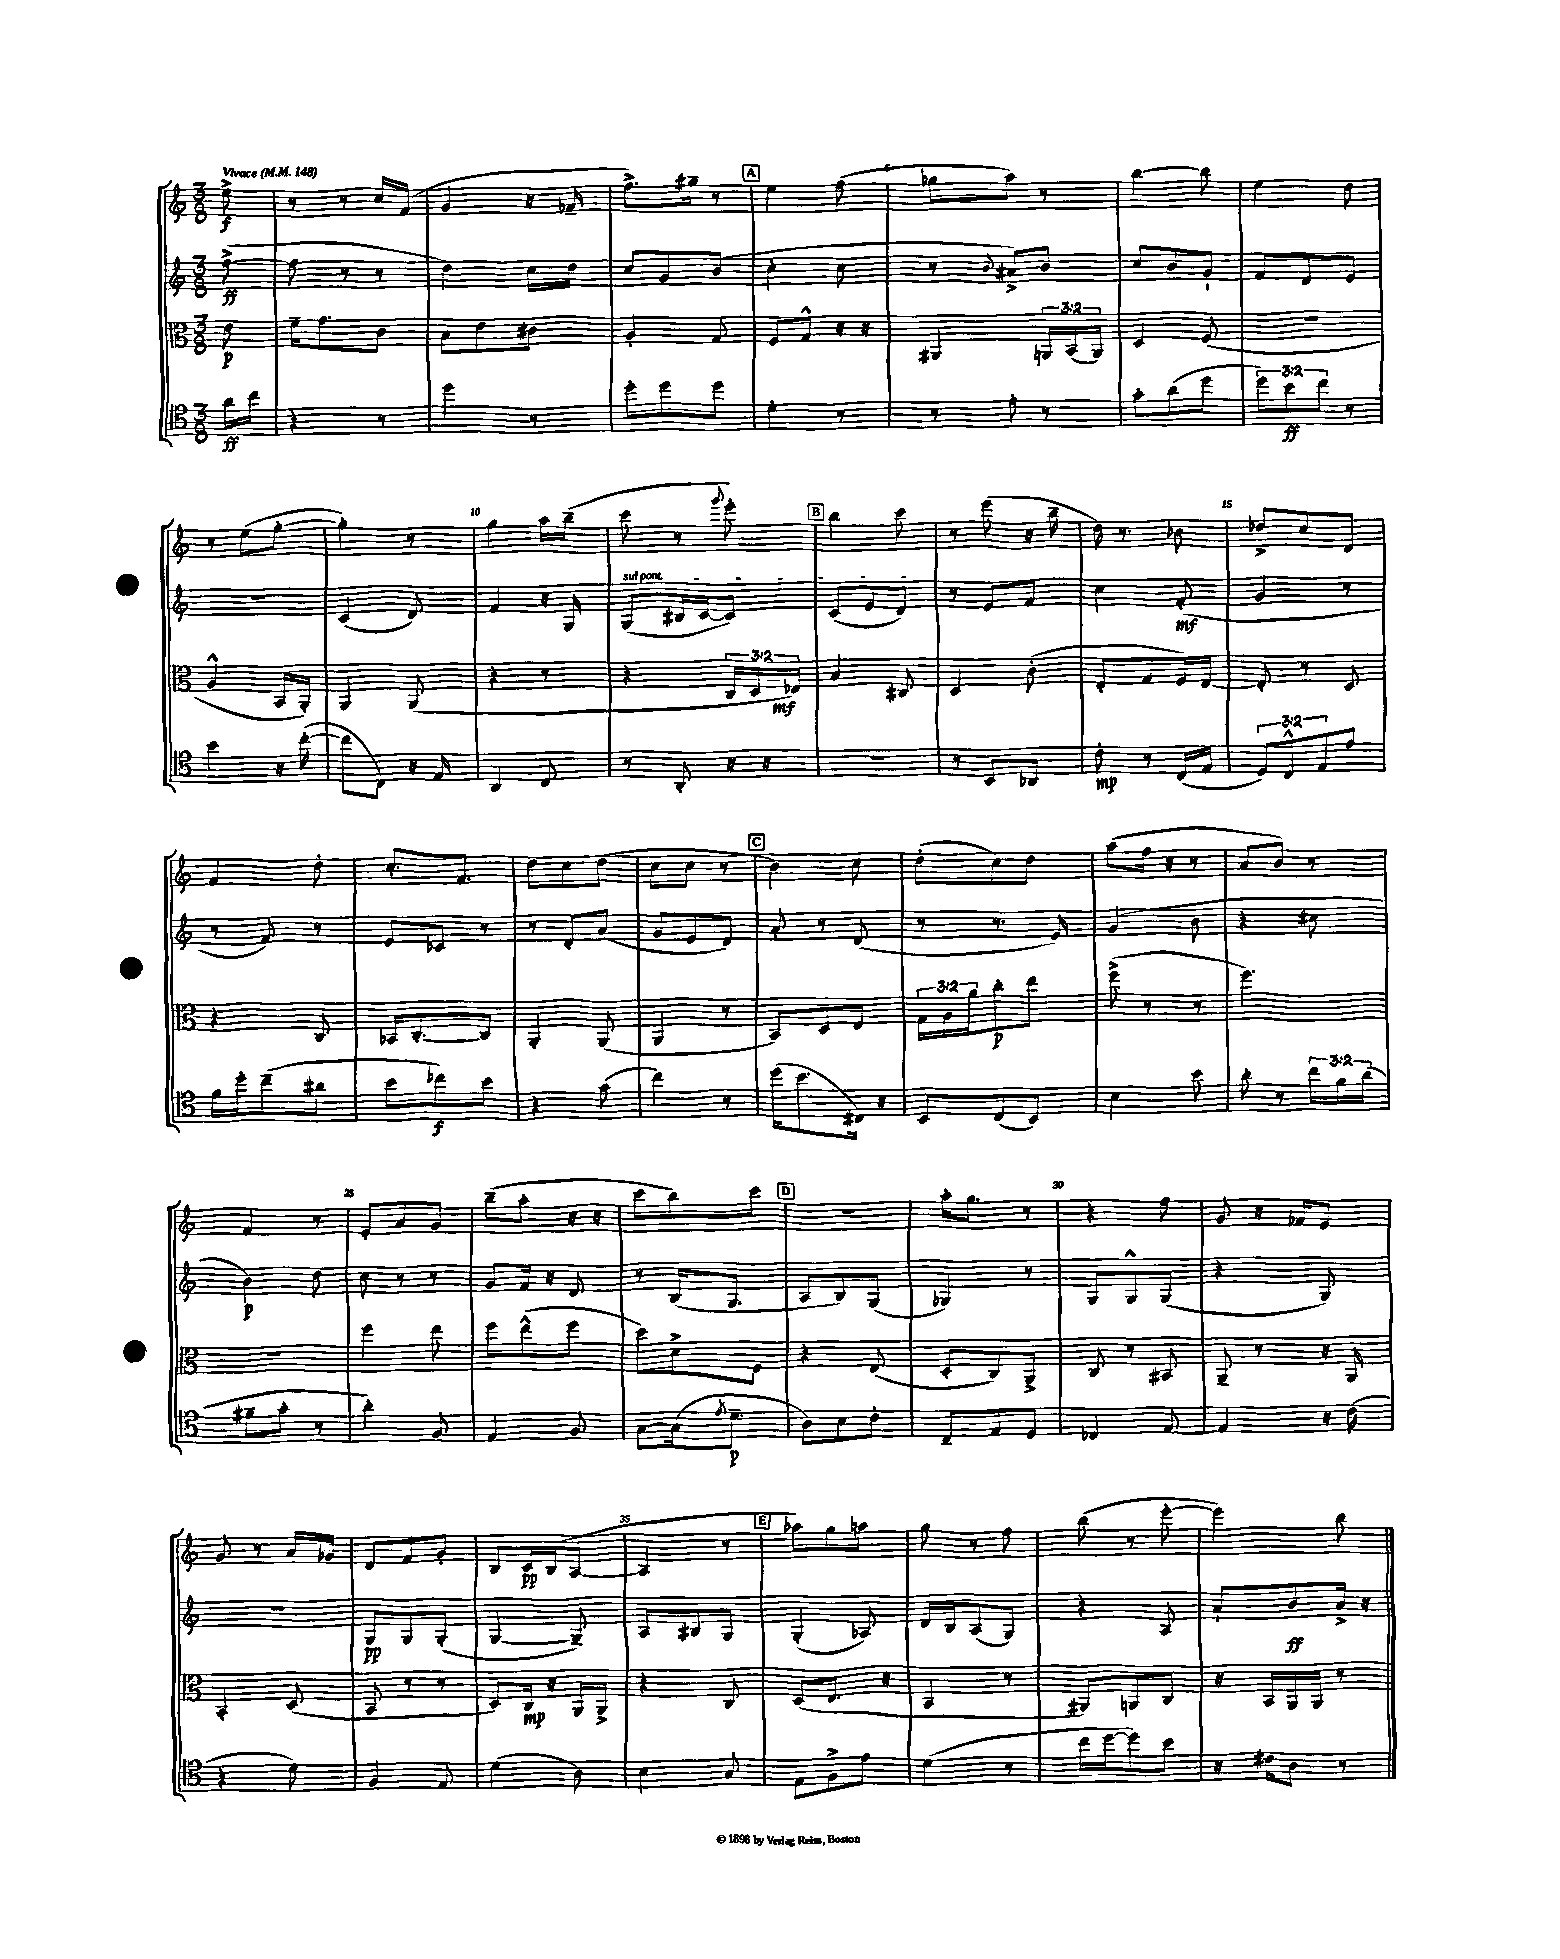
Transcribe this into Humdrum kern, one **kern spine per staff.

**kern	**kern	**kern	**kern
*staff4	*staff3	*staff2	*staff1
*clefC4	*clefC3	*clefG2	*clefG2
*k[]	*k[]	*k[]	*k[]
*M3/8	*M3/8	*M3/8	*M3/8
*MM148	*MM148	*MM148	*MM148
16a	8e	([8ff^	8ee^
16cc	.	.	.
=	=	=	=
4r	16f~	8ff]	8r
.	8.g	.	.
.	.	8r	8r
8r	8c	8r	16cc
.	.	.	(16f
=	=	=	=
4dd	8B	4dd)	4g
.	8e	.	.
8r	8c#	16cc	16r
.	.	16dd	16f-~
=	=	=	=
8dd'	4A'	8cc	8.ff^)
8dd	.	8g	.
.	.	.	16gg#~
8dd	8G	(8b	8r
=	=	=	=
4d'	8F	4cc'	4ee
.	8G^^	.	.
8r	16r	8cc	(8ff
.	16r	.	.
=	=	=	=
8r	4AA#	8r	8gg-
.	.	8qqb	.
8e'	.	8a#^)	8aa)
8r	24AA	8b	8r
.	(24BB	.	.
.	24AA)	.	.
=	=	=	=
8g'	4D	8cc	[4bb
(8a	.	8b	.
8dd	(8F	8g`	8bb]
=	=	=	=
12dd)	4.r	8f	4ee
12b	.	.	.
.	.	8d	.
12cc	.	.	.
8r	.	8e	8dd
=	=	=	=
4b	4A^^	4.r	8r
.	.	.	(8ee
16r	16BB	.	[8gg'
([16cc'	16AA')	.	.
=	=	=	=
8cc]	4AA	(4c	4gg'])
8C)	.	.	.
16r	(8AA	8d)	8r
16E	.	.	.
=	=	=	=
4AA	4r	4f	4gg
8C	8r	16r	16aa
.	.	16G	(16bb~
=	=	=	=
8r	4r	(8G	8ccc
8AA'	.	16B#	8r
.	.	[16c	.
.	.	.	8qqggg
16r	24C	8c])	8eee')
.	24D	.	.
16r	.	.	.
.	24E-)	.	.
=	=	=	=
4.r	4B	(8c	4bb
.	.	8e	.
.	8C#	8d)	8ccc
=	=	=	=
8r	4D	8r	8r
8BB	.	8e	(8eee
8AA-	(8c'	8f	16r
.	.	.	16bb~
=	=	=	=
8c'	8E'	4cc	16dd)
.	.	.	8.r
8r	8G	.	.
(16C	16F)	(8f'	8b-
16E	[16E	.	.
=	=	=	=
12D)	8E']	4g	8dd-^
12C^^	.	.	.
.	8r	.	8cc
12E	.	.	.
8e	8D	8r	8d
=	=	=	=
16f	4r	8r	4f
16dd'	.	.	.
(8cc~	.	8f)	.
8a#	8C	8r	8dd'
=	=	=	=
8b	16BB-	8e	8.cc'
.	[8.C'	.	.
8cc-)	.	8c-	.
.	.	.	8.f
8b	8C]	8r	.
=	=	=	=
4r	4AA'	8r	8dd
.	.	8d'	8cc
(8g	(8AA	(8a	(8dd
=	=	=	=
4cc)	4AA	8g	8cc
.	.	8e	8cc
8r	8r	8d)	8r
=	=	=	=
(16dd	8BB)	8a'	4b)
8.b	.	.	.
.	8D	8r	.
16C#)	8E	(8d	8cc
16r	.	.	.
=	=	=	=
8BB	24G	8r	(8dd'
.	24A	.	.
.	24a	.	.
(8C	8cc'	8.r	8cc)
8BB)	8ee	.	8dd
.	.	16e)	.
=	=	=	=
4B	(8ff^	(4g	(8aa
.	8r	.	16ff
.	.	.	16r
8b	8r	8b	8r
=	=	=	=
8a'	4.ff)	4r	8a
8r	.	.	8b)
24cc	.	8cc#	8r
24f	.	.	.
(24a	.	.	.
=	=	=	=
8f#~	4.r	4b)	4f
8g'	.	.	.
8r	.	8dd	8r
=	=	=	=
4a')	4ff	8cc	8e'
.	.	8r	8a
8F	8ee	8r	8g
=	=	=	=
4E	8ff	8g	(8bb~
.	(8ee^^	16f	8aa'
.	.	16r	.
8F	8ff	8d	16r
.	.	.	16r
=	=	=	=
[8G	8dd)	8r	8ccc
(16G]	8d^	(16B	8bb)
8qe	.	.	.
8.d~	.	8.G	.
.	8F	.	8ccc
=	=	=	=
8A)	4r	8A	4.r
8B	.	8B)	.
8c'	(8E	(8G	.
=	=	=	=
8C~	8D'	4G-)	16aa'
.	.	.	8.gg
8E	8C)	.	.
8D	8AA^	8r	8r
=	=	=	=
4C-	8C	8G	4r
.	8r	8G^^	.
[8E	8BB#	(8G	8ff
=	=	=	=
4E]	8AA~	4r	8g
.	8r	.	16r
.	.	.	16f-
16r	16r	8G)	8e
(16c	16AA	.	.
=	=	=	=
4r	4BB'	4.r	8g
.	.	.	8r
8d)	(8D	.	16a
.	.	.	16g-
=	=	=	=
4F	8BB	8G	8d
.	8r	8G	8f
8E	8r	(8G'	8g'
=	=	=	=
(4d	8D)	[4G	8B
.	16C	.	16c
.	16r	.	(16B
8A)	16AA	8G~])	[8A
.	16AA^	.	.
=	=	=	=
4B	4r	8A	4A]
.	.	8B#	.
8G	8C	8G	8r
=	=	=	=
8E	(8D	(4G'	8aa-)
8F^	8.E	.	8gg
8e	.	8A-)	8aa
.	16r	.	.
=	=	=	=
(4d	4BB	16d	8gg
.	.	16B	.
.	.	(8A	8r
8r	8r	8G)	8ff
=	=	=	=
16cc	8AA#)	4r	(8bb
[16dd	.	.	.
8dd])	8AA	.	8r
8b	8C	8A	[8eee'
=	=	=	=
16r	16r	8a`	4eee])
16c#	16BB	.	.
8A	16AA	8b	.
.	16AA	.	.
8r	8r	16a^	8bb
.	.	16r	.
==	==	==	==
*-	*-	*-	*-
